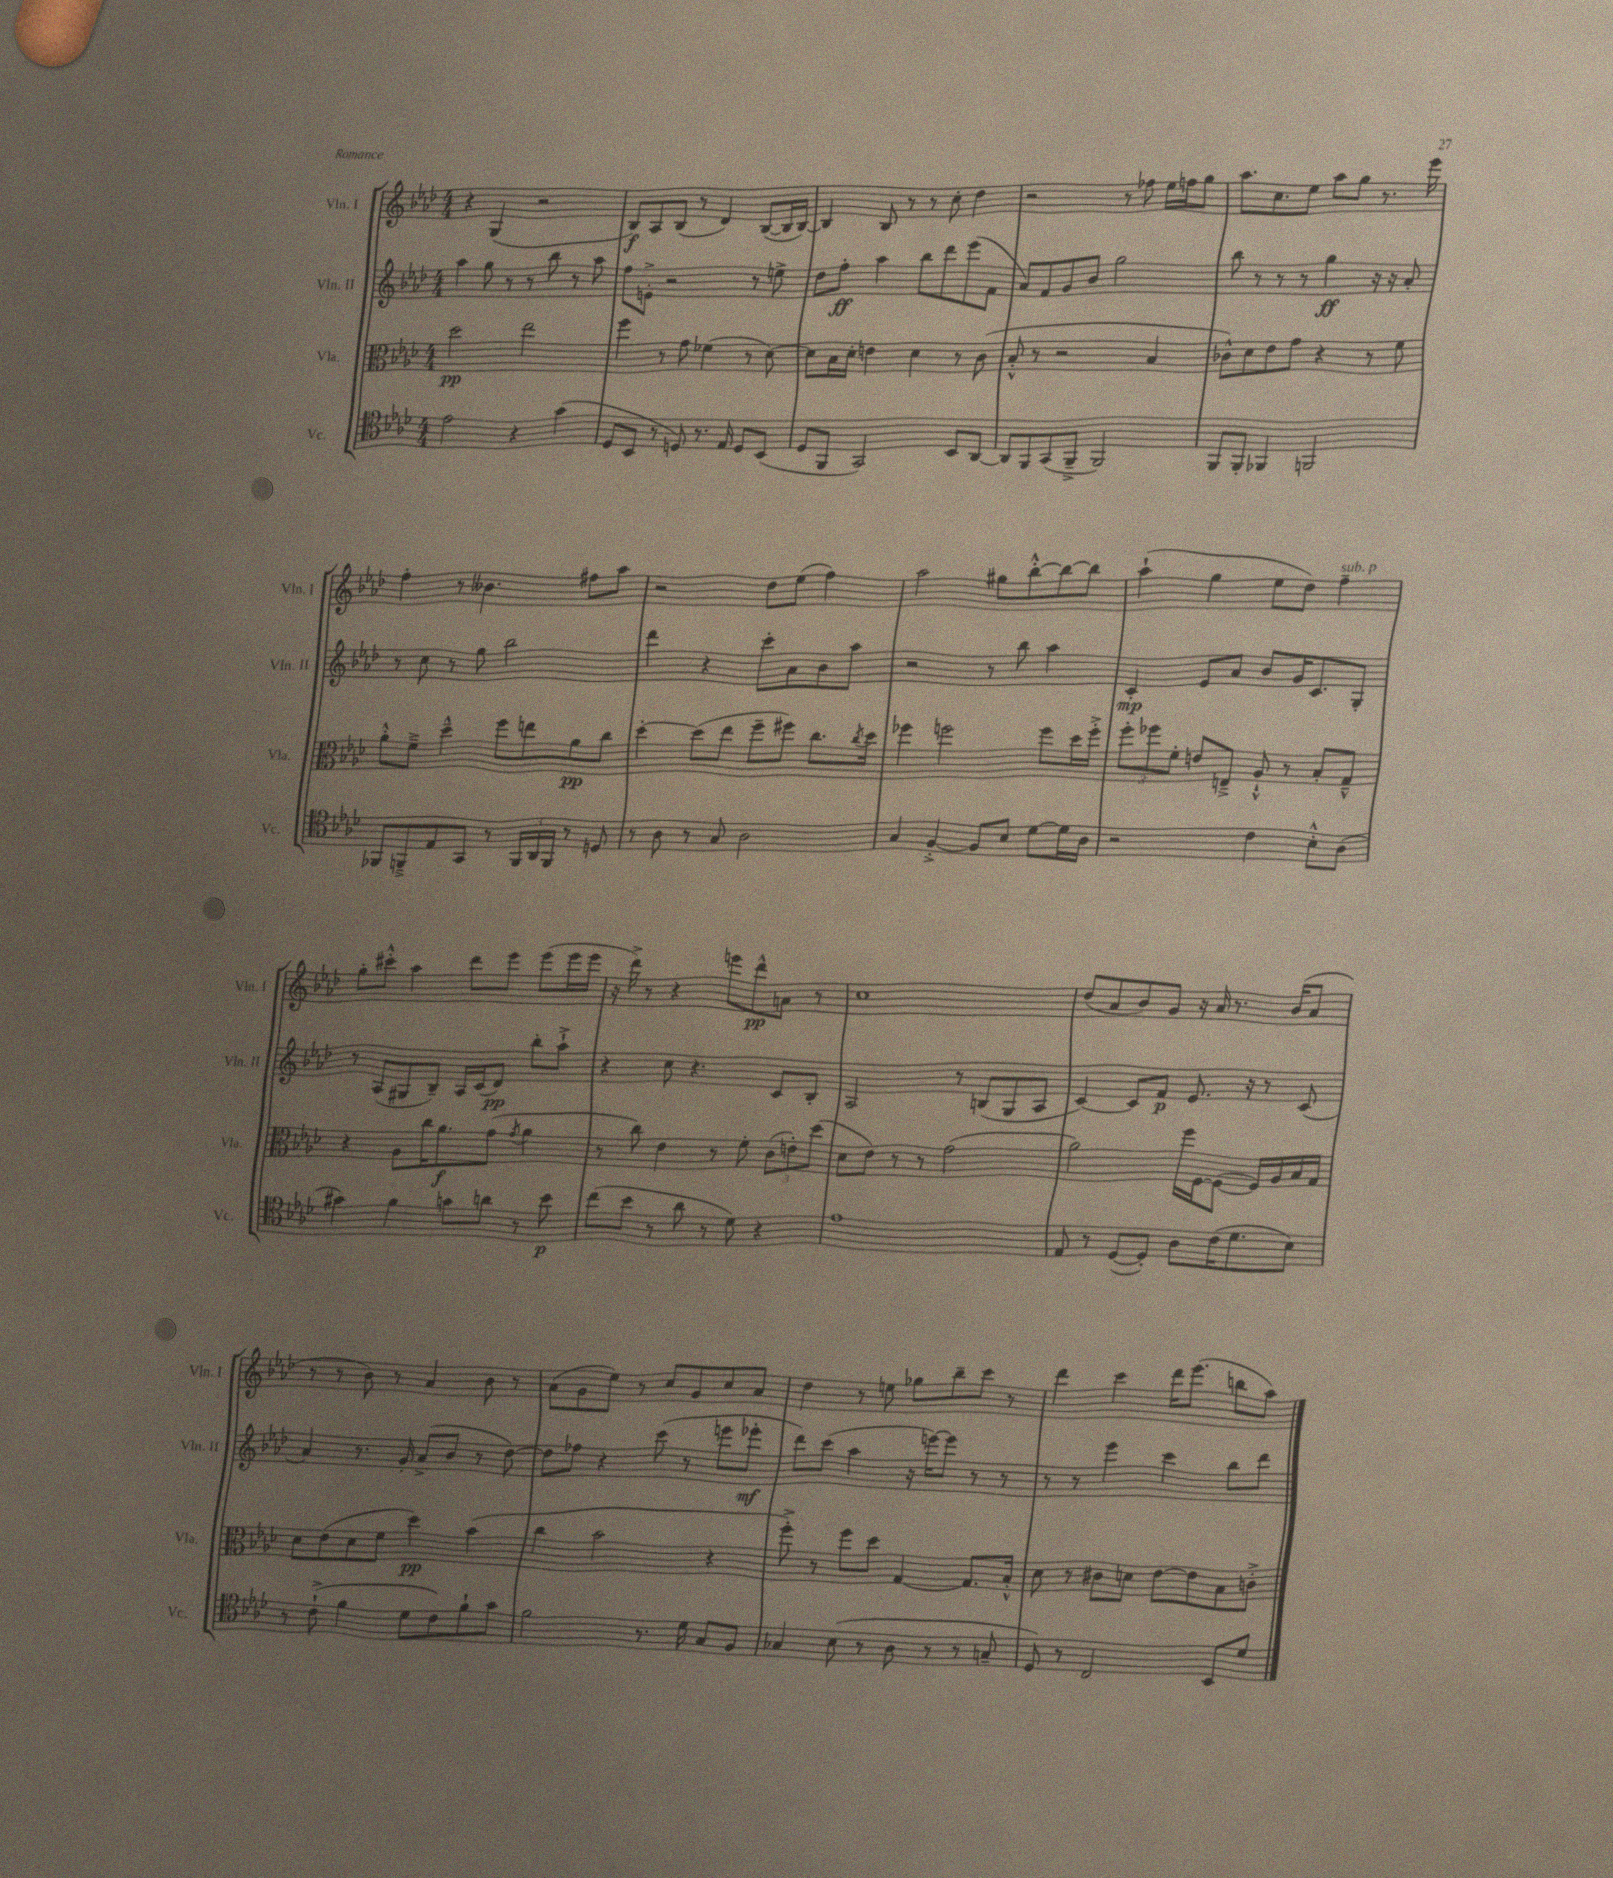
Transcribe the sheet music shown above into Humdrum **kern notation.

**kern	**kern	**kern	**kern
*staff4	*staff3	*staff2	*staff1
*clefC4	*clefC3	*clefG2	*clefG2
*k[b-e-a-d-]	*k[b-e-a-d-]	*k[b-e-a-d-]	*k[b-e-a-d-]
*M4/4	*M4/4	*M4/4	*M4/4
2e-	2dd-	4aa-	4r
.	.	8gg	(4G
.	.	8r	.
4r	2ee-	8r	2r
.	.	8bb-	.
(4g	.	8r	.
.	.	8aa-	.
=	=	=	=
8D-	4ff	8ff	8B-)
8BB-	.	8e'^	8A-
8r	8r	2r	(8B-
8D)	8g	.	8r
8.r	(4f-	.	4d-)
16E-	.	.	.
8D	8r	8r	([8B-
(8BB-	[8d-)	8ee^	16B-]
.	.	.	[16B-)
=	=	=	=
8D-	8d-]	8dd-	4B-]
8FF	16B-	8ff'	.
.	16d-'	.	.
2GG)	4e	4aa-	8B-
.	.	.	8r
.	4d-	8bb-	8r
.	.	8ddd-	8cc'
8BB-	8r	(8eee-	4dd-
[8AA-	(8c	8f	.
=	=	=	=
8AA-]	8B-'^^	8a-)	2r
8FF	8r	8f	.
(8GG	2r	8g	.
8FF~^	.	8b-	.
2FF)	.	2gg	8r
.	.	.	8ff-
.	4B-	.	16ee-
.	.	.	16ff
.	.	.	8gg
=	=	=	=
8FF	8c-^^)	8bb-	8.aa-
8FF'	8d-	8r	.
.	.	.	8.cc
4FF-	8e-	8r	.
.	8g	8r	8ee-
2FF	4r	4gg	8aa-
.	.	.	8gg
.	8r	16r	8.r
.	.	16r	.
.	8f	8a-'	.
.	.	.	16eee-
=	=	=	=
8FF-	8a-'^^	8r	4ff'
8FF~^	8f~^	8cc	.
8E-	4dd-~^^	8r	8r
8GG	.	8gg	4.b--
8r	8ff	2bb-	.
24FF	8ee	.	.
24AA-	.	.	.
24FF	.	.	.
8r	8a-	.	8ff#
8D	8cc	.	8aa-
=	=	=	=
8r	[4dd-'	4ddd-	2r
8A-	.	.	.
8r	(8dd-]	4r	.
8G	8ee-	.	.
2A-	8ff~	8ccc'	8dd-
.	8ff#)	8a-	(8ee-
.	8.cc	8b-	4ff)
.	.	8aa-	.
.	8qcc	.	.
.	16dd-	.	.
=	=	=	=
4G	4ff-	2r	2aa-
[4F'^	2ff	.	.
8F]	.	8r	8gg#
8B-	.	8bb-	[8bb-'^^
[8d-	8ff	4aa-	8bb-_
16d-]	16dd-	.	8bb-]
16A-	16ff'^	.	.
=	=	=	=
2r	12ff'	4c'	(4aa-`
.	12ff-	.	.
.	12f'	.	.
.	8e	8e-	4gg
.	8E~^	8a-	.
4c	8A-`^^	8b-	8ee-
.	8r	16g	8dd-)
.	.	8.c	.
8B-'^^	8B-'	.	4ff~
(8A-	8G~^^	8G'	.
=	=	=	=
4g#)	4r	8r	8gg'
.	.	(8A-	8ccc#'^^
4f	8A-	8G#	4aa-
.	16cc	8B-~)	.
.	8.a-	.	.
8g	.	16A-	8ddd-
.	.	(16c	.
8a	(8g	8d-)	8eee-
.	8qg	.	.
8r	4a-	8bb-'	(8eee-
8b-	.	8aa-`^	16eee-
.	.	.	16eee-
=	=	=	=
(8cc	8r	4r	16r
.	.	.	16ddd-^)
8b-	8cc)	.	8r
8r	4e-	8cc	4r
8a-	.	4.r	.
8r	8r	.	8eee
8d-)	8f'	.	8ddd-^^
4r	(12c	8c	8a
.	12e')	.	.
.	.	8B-'	8r
.	(12dd-	.	.
=	=	=	=
1e-	8d-	2A-	1cc
.	8e-)	.	.
.	8r	.	.
.	8r	.	.
.	(2g	8r	.
.	.	(8B	.
.	.	8G	.
.	.	8A-	.
=	=	=	=
8E-	2a-)	[4c)	(8dd-
8r	.	.	8a-
([8D-	.	8c]	8b-)
8D-'])	.	8f	8g
8A-	16ff	8.e-	16r
.	[16F	.	16a-
(16c	(8F_	.	8.r
8.d-	.	16r	.
.	16F])	8r	.
.	16A-	.	(16b-
8B-)	16B-	(8c	8a-
.	16G	.	.
=	=	=	=
8r	8d-	4a-)	8r
(8c`^	(8e-	.	8r
4f	8d-	8.r	8b-)
.	8f	.	8r
.	.	16g'	.
8d-	4dd-)	(8a-^	4a-
8c)	.	8b-	.
8f`	(4b-	8r	8b-
8g	.	[8dd-)	8r
=	=	=	=
2f	4cc	8dd-]	(8a-
.	.	8ff-	8g
.	2b-	4r	8ee-)
.	.	.	8r
8.r	.	(8ccc	8cc
.	.	8r	8g
16d-	.	.	.
8G	4r	8eee	8cc
8F	.	8eee-'	8a-
=	=	=	=
4G-	8ff'^)	8ddd-)	4dd-
.	8r	(8ccc	.
(8B-	8ff	4aa-	8r
8r	8dd-	.	8ee
8A-	[4G	16r	8gg-
.	.	[16eee)	.
8r	.	8eee]	8bb-~
8r	8.G]	8r	8ccc
8G~	.	8r	8r
.	16B-'^^	.	.
=	=	=	=
8D-)	8d-	8r	4ddd-
8r	8r	8r	.
2C	8c#	4eee-	4ccc
.	8d	.	.
.	[8e-	4ccc	16ddd-
.	.	.	(8.eee-
.	8e-]	.	.
8BB-	8B-	8bb-	8bb
8d-	8c'^	8ddd-	8aa-)
==	==	==	==
*-	*-	*-	*-
